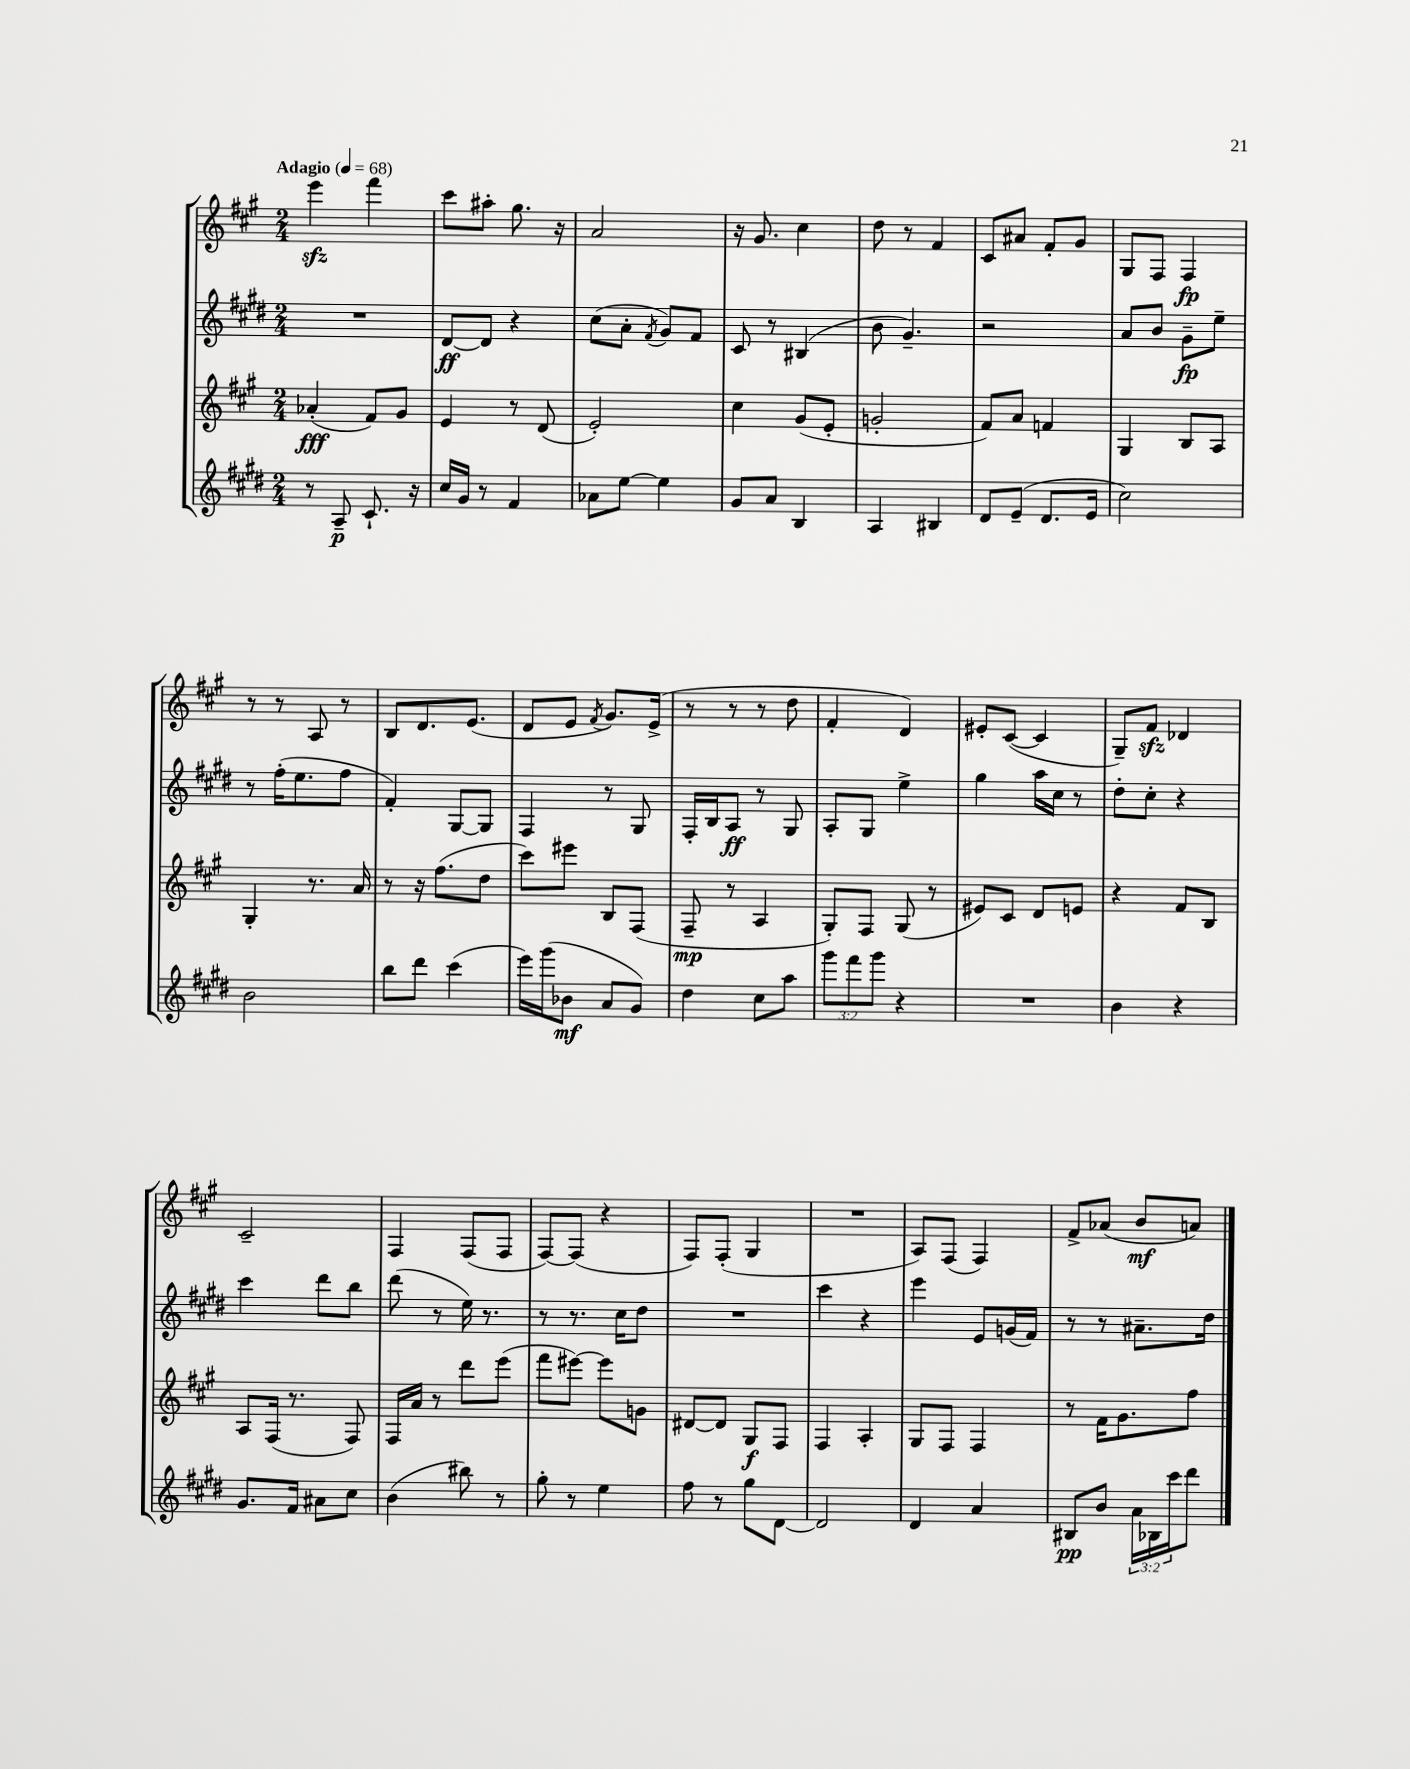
<<
\new StaffGroup <<
\new Staff = "s0" {
    \clef treble \key a \major \numericTimeSignature \time 2/4 \tempo "Adagio" 4 = 68
    e'''4\sfz fis'''4 |
    cis'''8 ais''8-. gis''8. r16 |
    a'2 |
    r16 gis'8. cis''4 |
    d''8 r8 fis'4 |
    cis'8 ais'8 fis'8-. gis'8 |
    gis8 fis8 fis4\fp |
    r8 r8 a8 r8 |
    b8 d'8. e'8.( |
    d'8 e'8 \acciaccatura { fis'8 } gis'8.) e'16->( |
    r8 r8 r8 d''8 |
    fis'4-. d'4) |
    eis'8-. cis'8~( cis'4 |
    gis8--) fis'8\sfz des'4 |
    cis'2-- |
    fis4 fis8( fis8 |
    fis8~) fis8( r4 |
    fis8) fis8-.( gis4 |
    R2 |
    a8) fis8( fis4) |
    fis'8-> aes'8( b'8\mf a'8) \bar "|." |
}
\new Staff = "s1" {
    \clef treble \key e \major \numericTimeSignature \time 2/4
    R2 |
    dis'8~\ff dis'8 r4 |
    cis''8( a'8-. \acciaccatura { fis'8 } gis'8) fis'8 |
    cis'8 r8 bis4( |
    b'8 gis'4.--) |
    r2 |
    a'8 b'8 gis'8--\fp e''8-- |
    r8 fis''16-.( e''8. fis''8 |
    fis'4-.) gis8~ gis8 |
    fis4 r8 gis8 |
    fis16-. b16 a8\ff r8 gis8 |
    a8-. gis8 e''4-> |
    gis''4 a''16 cis''16 r8 |
    dis''8-. cis''8-. r4 |
    cis'''4 dis'''8 b''8 |
    dis'''8( r8 e''16) r8. |
    r8 r8. cis''16 dis''8 |
    R2 |
    cis'''4 r4 |
    e'''4 e'8 g'16( fis'16) |
    r8 r8 ais'8.-- dis''16 \bar "|." |
}
\new Staff = "s2" {
    \clef treble \key a \major \numericTimeSignature \time 2/4
    aes'4-.\fff( fis'8) gis'8 |
    e'4 r8 d'8( |
    e'2-.) |
    cis''4 gis'8( e'8-. |
    g'2-. |
    fis'8) a'8 f'4 |
    gis4 b8 a8 |
    gis4-. r8. a'16 |
    r8 r16 fis''8.( d''8 |
    cis'''8) eis'''8 b8 fis8( |
    fis8--\mp r8 a4 |
    gis8-.) fis8 gis8( r8 |
    eis'8) cis'8 d'8 e'8 |
    r4 fis'8 b8 |
    a8 fis16( r8. fis8) |
    fis16 a'16 r8 d'''8 e'''8( |
    fis'''8 eis'''8~) eis'''8 g'8 |
    dis'8~ dis'8 gis8\f fis8 |
    fis4 a4-. |
    gis8 fis8 fis4 |
    r8 fis'16 gis'8. fis''8 \bar "|." |
}
\new Staff = "s3" {
    \clef treble \key e \major \numericTimeSignature \time 2/4 \override Staff.TupletNumber.text = #tuplet-number::calc-fraction-text
    r8 a8--\p cis'8.-! r16 |
    cis''16 gis'16 r8 fis'4 |
    aes'8 e''8~ e''4 |
    gis'8 a'8 b4 |
    a4 bis4 |
    dis'8 e'8--( dis'8. e'16 |
    cis''2) |
    b'2 |
    b''8 dis'''8 cis'''4( |
    e'''16) gis'''16( bes'8\mf a'8 gis'8) |
    dis''4 cis''8 a''8 |
    \tuplet 3/2 { gis'''8 fis'''8 gis'''8 } r4 |
    R2 |
    b'4 r4 |
    gis'8. fis'16 ais'8 cis''8 |
    b'4( bis''8) r8 |
    gis''8-. r8 e''4 |
    fis''8 r8 gis''8 dis'8~ |
    dis'2 |
    dis'4 a'4 |
    bis8\pp b'8 \tuplet 3/2 { a'16 bes16 cis'''16 } dis'''8 \bar "|." |
}
>>
>>
\layout { \context { \Score \remove "Bar_number_engraver" } }
